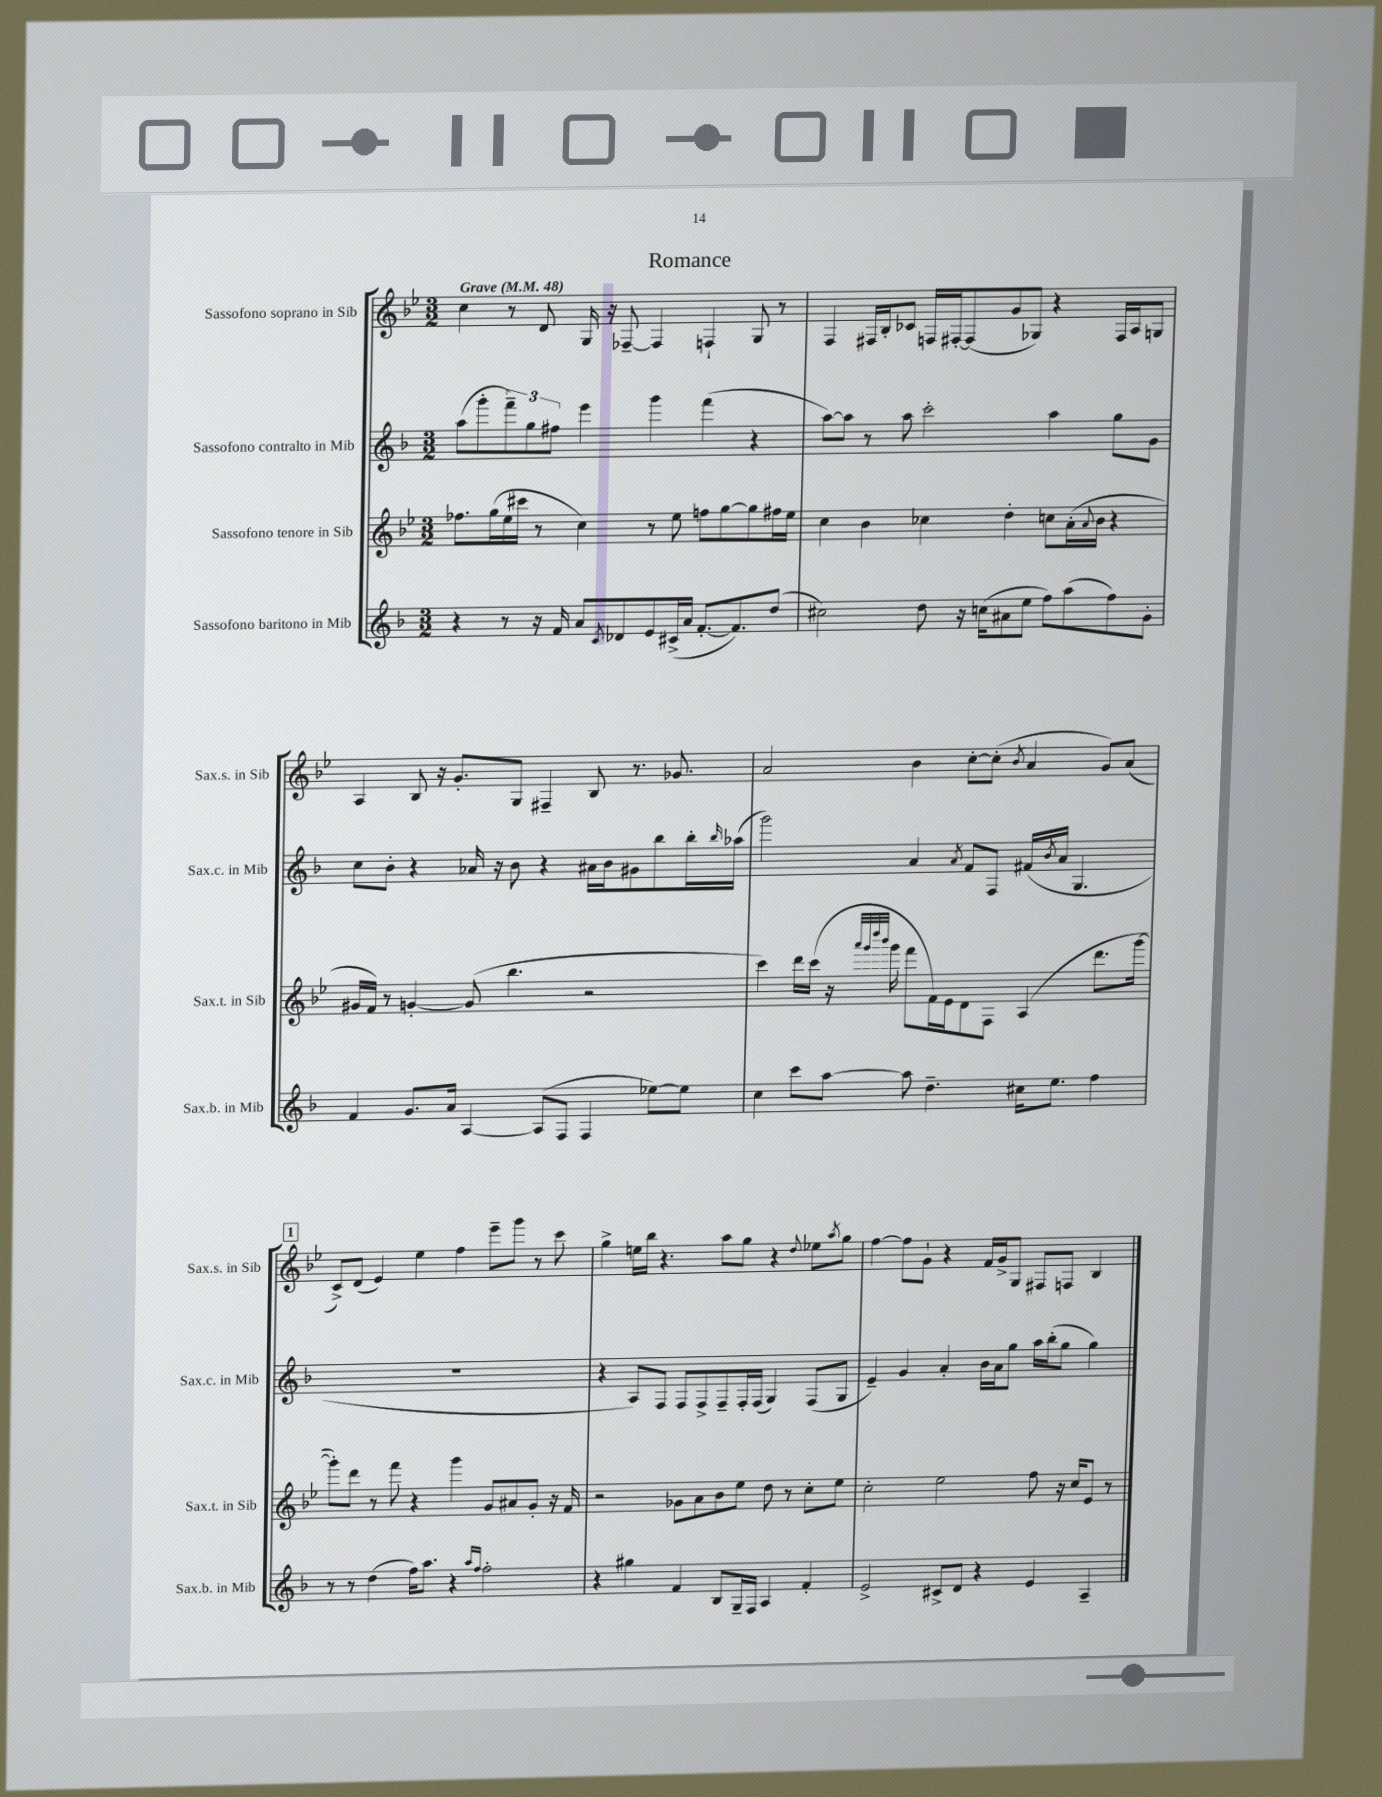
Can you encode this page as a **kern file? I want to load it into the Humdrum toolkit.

**kern	**kern	**kern	**kern
*staff4	*staff3	*staff2	*staff1
*clefG2	*clefG2	*clefG2	*clefG2
*k[b-]	*k[b-e-]	*k[b-]	*k[b-e-]
*M3/2	*M3/2	*M3/2	*M3/2
*MM48	*MM48	*MM48	*MM48
4r	8.ff-	(8aa	4cc
.	.	8ggg'	.
.	(16gg	.	.
8r	16ee-	12fff~)	8r
.	16ccc#	.	.
.	.	12gg	.
16r	8r	.	8d
.	.	12ff#	.
16f	.	.	.
8a	4cc)	4eee	16G
.	.	.	16r
8qc	.	.	.
8d-	.	.	[8F-~
8e	8r	4ggg	4F-]
(16c#^	8ee-	.	.
16a	.	.	.
[8.f'	8ff	(4fff	4F`
.	[8gg	.	.
8.f])	.	.	.
.	8gg]	4r	8G
(8dd	16ff#	.	8r
.	16ee-	.	.
=	=	=	=
2cc#)	4cc	[8aa)	4F
.	.	8aa]	.
.	4b-	8r	16F#
.	.	.	16B-'
.	.	8aa	8c-
8dd	4cc-	2ccc'	16F
.	.	.	[16F#'
16r	.	.	(8F#]
(16cc	.	.	.
8a#	4dd'	.	8g
8ee	.	.	8G-)
8ff)	8cc	4aa	4r
(8aa	(16a'	.	.
.	8qqa	.	.
.	16b-	.	.
8ff)	4r	8gg	16F#
.	.	.	16A
8g'	.	8g	8G
=	=	=	=
4f	16g#	8cc	4A
.	16f)	.	.
.	8r	8b-'	.
8.g	[4g'	4r	8B-
.	.	.	16r
16a	.	.	8.g'
[4A	(8g]	16a-	.
.	.	16r	.
.	4.bb-	8b-	8G
(8A]	.	4r	4F#~
8F	.	.	.
4F	2r	16a#	8B-
.	.	16b-	.
.	.	8g#	8.r
[8ee-)	.	8bb-	.
.	.	.	8.g-
8ee-]	.	16bb-'	.
.	.	16qqbb-	.
.	.	(16aa-	.
=	=	=	=
4cc	4ccc)	2ggg)	2a
8ccc	16ddd	.	.
.	(16ccc	.	.
[8aa	16r	.	.
.	32qqaaa	.	.
.	32qqggg	.	.
.	32qqdddd	.	.
.	32qqbbb-	.	.
.	16ggg	.	.
8aa]	8fff	4a	4b-
4.dd~	16f)	.	.
.	16e-	.	.
.	.	8qa	.
.	8d	8f	[8cc'
.	8F	8F	(8cc']
.	.	.	8qb-
16cc#	(4A	(16f#	4a
.	.	8qb-	.
8.ee	.	16a	.
.	.	4.G	.
4ff	8.ddd	.	8g)
.	.	.	(8a
.	[16ggg	.	.
=	=	=	=
8r	8ggg'])	1.r	8c^)
8r	8ddd	.	(8d
(4dd	8r	.	4e-)
.	8fff	.	.
16ff)	4r	.	4ee-
8.aa	.	.	.
4r	4ggg	.	4ff
16qqaa	.	.	.
16qqff	.	.	.
2ff'	8g	.	8eee-~
.	8a#	.	8ggg
.	8g'	.	8r
.	16r	.	8ccc
.	16f	.	.
=	=	=	=
4r	2r	4r	4gg^
4gg#	.	8A)	16ee
.	.	.	16bb-
.	.	8F	4.r
4f	8g-	8F	.
.	8a	8F^	.
8B-	8b-	8F~	8aa
16G~	8ee-	16F'	8gg
16F	.	(16F	.
4A	8dd	4G)	4r
.	8r	.	.
.	.	.	8qqdd
4f'	8cc'	(8F	8ee-
.	.	.	8qaa
.	8ee-	8G	8gg
=	=	=	=
2e^	2cc'	4e~)	[4ff
.	.	4g	8ff]
.	.	.	8g`
8c#^	2ee-	4a'	4r
8d	.	.	.
4r	.	16b-	16f
.	.	16a	16g^
.	.	8gg	8G
4e	8ff	16aa	8F#
.	.	(16bb-'	.
.	16r	8gg	8F
.	16cc	.	.
4A~	8e-	4gg)	4B-
.	8r	.	.
==	==	==	==
*-	*-	*-	*-
